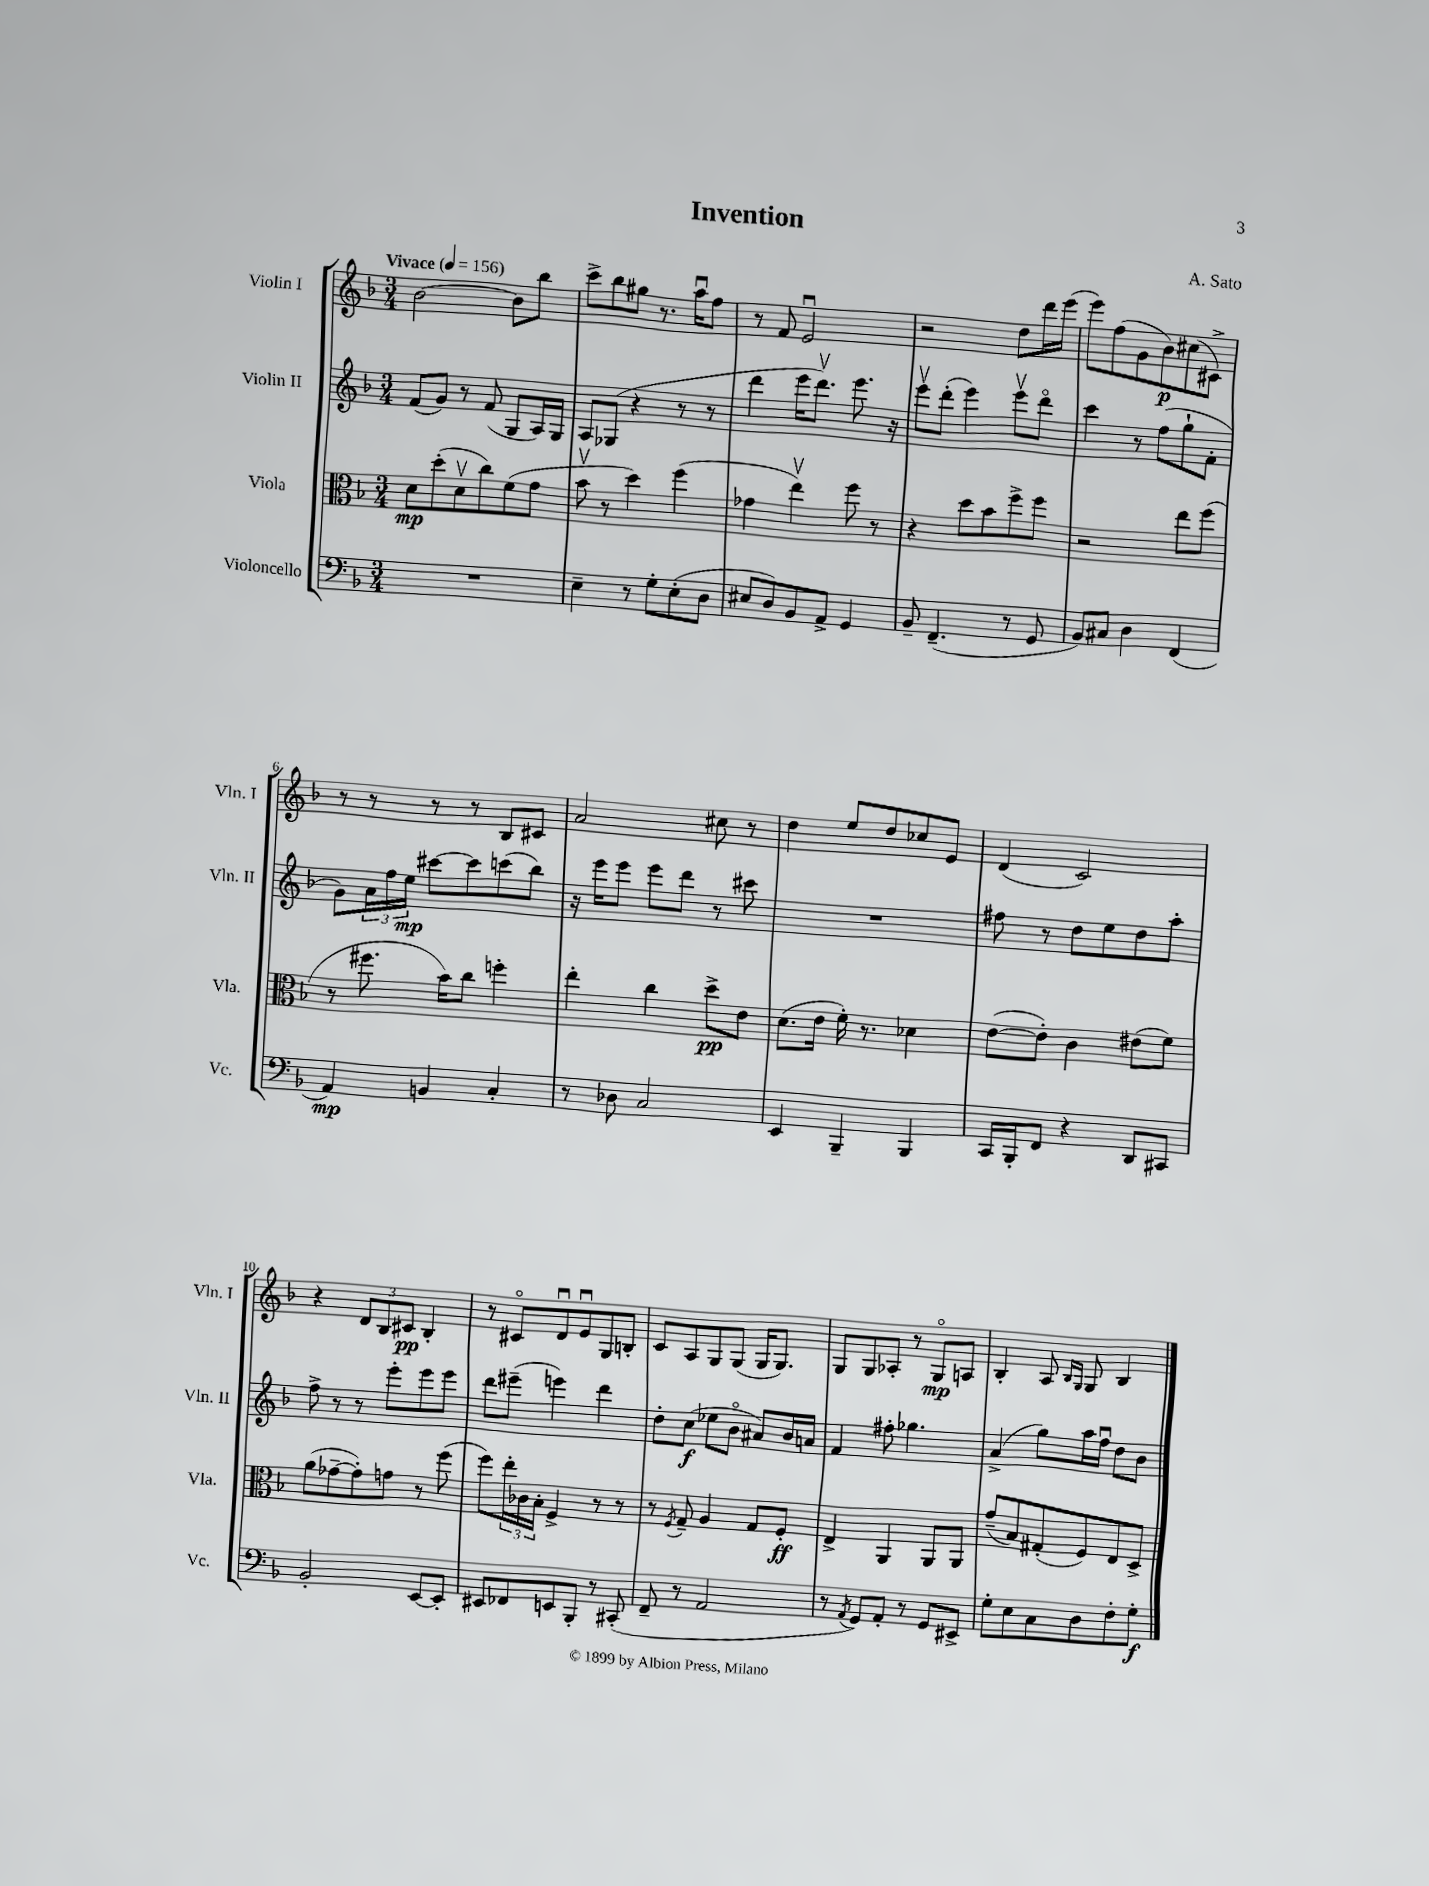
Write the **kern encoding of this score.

**kern	**kern	**kern	**kern
*staff4	*staff3	*staff2	*staff1
*clefF4	*clefC3	*clefG2	*clefG2
*k[b-]	*k[b-]	*k[b-]	*k[b-]
*M3/4	*M3/4	*M3/4	*M3/4
*MM156	*MM156	*MM156	*MM156
2.r	8d	(8f	[2b-
.	(8dd'	8g)	.
.	8dv	8r	.
.	8cc)	(8f	.
.	(8f	8G	8b-]
.	8g	16A)	8bb-
.	.	16G	.
=	=	=	=
4E~	8b-v	8A	8ccc^
.	8r	(8G-	8bb-
8r	4dd)	4r	8gg#
8G'	.	.	8.r
(8E'	(4ff	8r	.
.	.	.	16aau
8D	.	8r	8ff
=	=	=	=
8E#	4g-	4ddd	8r
8D)	.	.	8f
8BB-	4eev)	16eee	2eu
.	.	8.dddv)	.
8AA^	.	.	.
4GG	8ff	8.eee	.
.	8r	.	.
.	.	16r	.
=	=	=	=
8BB-~	4r	8eeev	2r
(4.FF~	.	(8ddd'	.
.	8dd	4eee)	.
.	8b-	.	.
8r	8ff^	8eeev	8dd
8GG	8ff	8dddo	16ddd
.	.	.	(16eee
=	=	=	=
8BB-)	2r	4ccc	8eee)
8C#	.	.	(8ff
4D	.	8r	8g
.	.	(8ff	8b-)
(4FF	8ee	8gg`	(8cc#
.	(8ff	8f'	8c#^)
=	=	=	=
4AA)	8r	8g)	8r
.	8.ff#	24a	8r
.	.	24ff	.
.	.	24ee	.
4BB	.	[8ccc#	8r
.	16b-)	.	.
.	8cc	8ccc#]	8r
4C'	4ff'	(8ccc	8B-
.	.	8bb-)	8c#
=	=	=	=
8r	4ee'	16r	2a
.	.	16eee	.
8D-	.	8eee	.
2C	4cc	8eee	.
.	.	8ddd	.
.	8dd^	8r	8cc#
.	8e	8ccc#	8r
=	=	=	=
4EE	(8.d	2.r	4dd
.	16e	.	.
4BBB-~	16f')	.	8ee
.	8.r	.	.
.	.	.	8dd
4BBB-	4d-	.	8cc-
.	.	.	8e
=	=	=	=
16CC	([8e	8ff#	(4d
16BBB-'	.	.	.
8FF	8e'])	8r	.
4r	4c	8dd	2c)
.	.	8ee	.
8DD	(8e#	8dd	.
8CC#	8f)	8aa'	.
=	=	=	=
2BB-'	(8a	8ff^	4r
.	[8g-~	8r	.
.	8g-'])	8r	12d
.	.	.	12B-
.	8g	8eee'	.
.	.	.	12c#
[8EE	8r	8eee	4B-'
8EE']	(8ff	8eee	.
=	=	=	=
8EE#	8ff)	8ddd	8r
8FF-	24ee'	(8eee#~	8c#o
.	24c-	.	.
.	24B-'	.	.
8EE	4F^	4eee)	8du
8BBB-'	.	.	8eu
8r	8r	4ddd	8G
(8CC#'	8r	.	8B'
=	=	=	=
8FF~	8r	8dd'	8c
.	8qF	.	.
8r	8G~	(8cc	8A
2AA	4A	8ee-	8G
.	.	8b-o	(8G
.	8G	8a#)	16G
.	.	.	8.G)
.	8F'	16b-	.
.	.	16a	.
=	=	=	=
8r	4E^	4f	8G
8qAA	.	.	.
8GG)	.	.	8G
8AA'	4AA	8ff#'	8A-'
8r	.	4.gg-	8r
8GG	8AA	.	8Go
8EE#^	8AA	.	8A
=	=	=	=
8G'	(8g~	(4a^	4B-'
8E	8B-)	.	.
8C	(8G#'	8gg)	8A
.	.	.	16qqB-
.	.	.	16qqG
8D	8F)	16aa	8G
.	.	16ffu	.
8F'	8E	8dd	4B-
8G'	8D^	8b-	.
==	==	==	==
*-	*-	*-	*-
